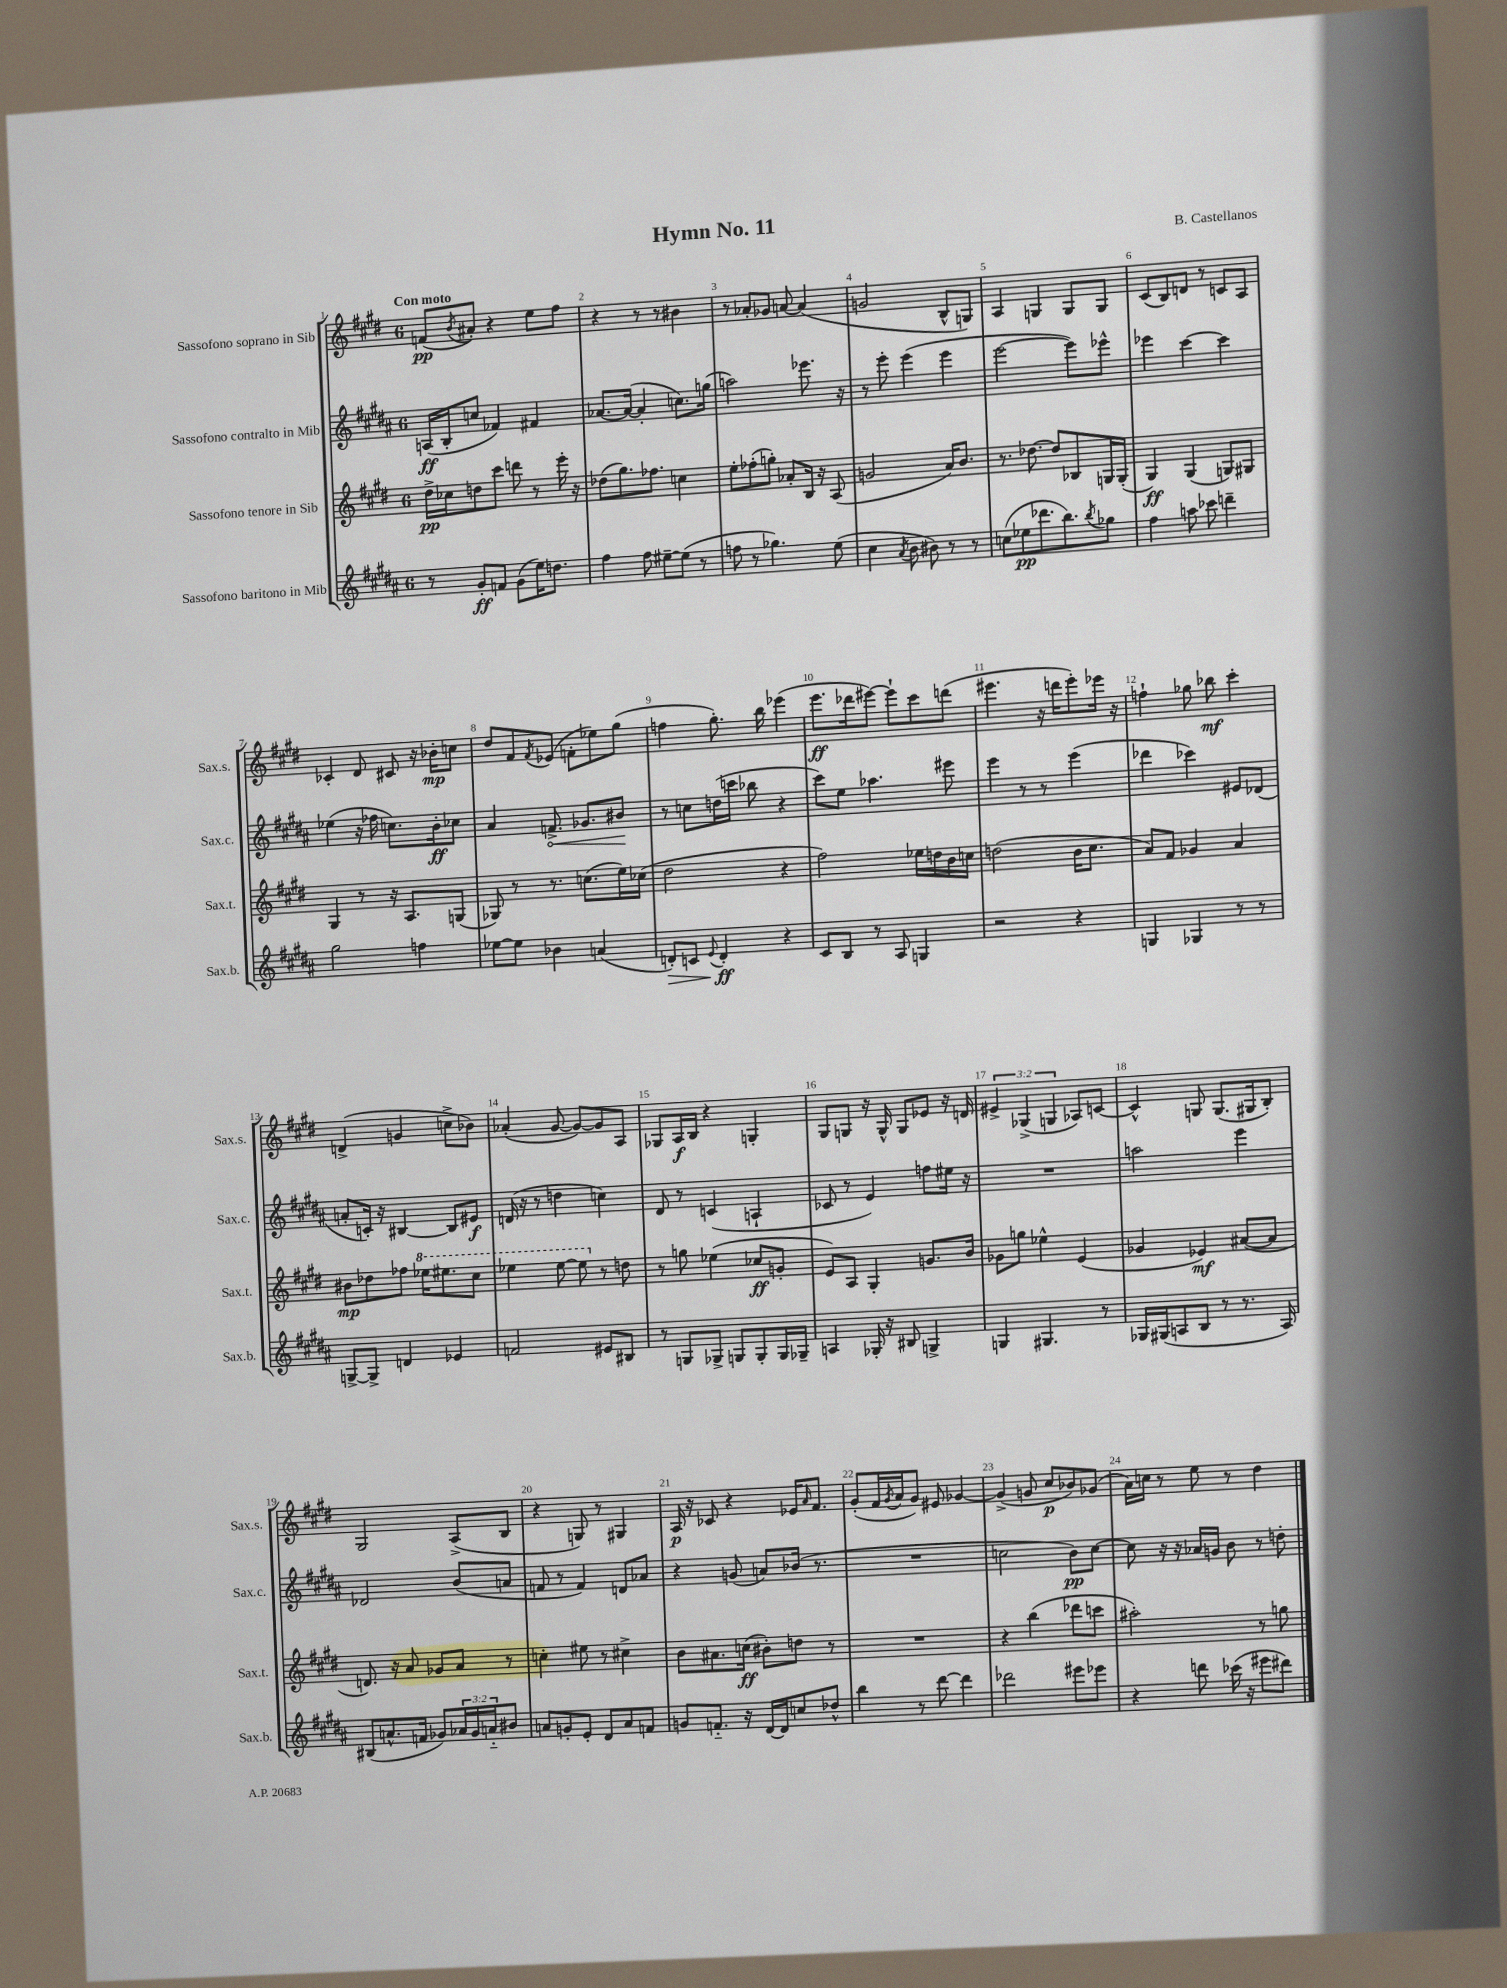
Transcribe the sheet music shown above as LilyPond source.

\header { title = "Hymn No. 11" composer = "B. Castellanos" }
<<
\new StaffGroup <<
\new Staff = "s0" \with { instrumentName = "Sassofono soprano in Sib" shortInstrumentName = "Sax.s." } {
    \clef treble \key e \major \once \override Staff.TimeSignature.style = #'single-digit \time 6/8 \override Staff.TupletNumber.text = #tuplet-number::calc-fraction-text \tempo "Con moto"
    f'8\pp( \acciaccatura { b'8 } ais'8-.) r4 e''8 fis''8 |
    r4 r8 r8 bis'4 |
    r8 aes'8-. ges'8 a'8~ a'4( |
    g'2 b8-^ g8) |
    a4 g4 g8 g8 |
    cis'8( b8) d'8 r8 c'8 a8 |
    ces'4-. dis'8 cis'8 r16 bes'16-.\mp c''8 |
    dis''8 fis'8 \acciaccatura { fis'8 } ees'8( f'8-. ees''8) gis''8( |
    f''4 gis''8.-.) b''16 ees'''4( |
    e'''8.\ff des'''16 eis'''8~) eis'''8-! cis'''8 d'''8( |
    eis'''4. r16 d'''16 eis'''8-.) ees'''16 r16 |
    f''4-! ges''8 bes''8\mf cis'''4-. |
    d'4->( g'4 c''8-> bes'8) |
    aes'4-.( gis'8~ gis'8~) gis'8 a8 |
    ges8 a16\f b16 r4 g4-. |
    gis8 g8 r16 g16-^ g8 ees'8 r16 d'16 |
    \tuplet 3/2 { eis'4-> ges4->( g4 } aes8) c'8~ |
    c'4-^ g8 g8.( gis16 b8-.) |
    gis2 a8->( b8 |
    r4 g8) r8 gis4 |
    a16\p r16 ces'8 r4 ees'16 \grace { a'16 } fis'8. |
    gis'8-.( fis'16 \acciaccatura { gis'8 } a'16 gis'8) eis'8 ges'4~ |
    ges'4->( g'8 cis''8\p bes'8) ges'8( |
    a'16) c''16 r8 e''8 r8 dis''4 \bar "|." |
}
\new Staff = "s1" \with { instrumentName = "Sassofono contralto in Mib" shortInstrumentName = "Sax.c." } {
    \clef treble \key b \major \once \override Staff.TimeSignature.style = #'single-digit \time 6/8
    a16\ff( b16-. c''8 fes'4) fis'4 |
    aes'8.~ aes'16~( aes'4-. c''8.) g''16( |
    a''2) ees'''8. r16 |
    r8 e'''8-. e'''4( e'''4 |
    e'''2~ e'''8) ees'''8-^ |
    ees'''4 cis'''4~ cis'''4 |
    ees''4( r16 fes''16 c''8.) b'16-.\ff ces''8 |
    ais'4 \once \override Hairpin.circled-tip = ##t f'8.->\< ges'8. bis'8\! |
    r8 c''8 d''16( c'''16 bes''8 r4 |
    cis'''8) e''8 aes''4. eis'''8 |
    e'''4 r8 r8 e'''4( |
    des'''4 ces'''4) eis'8 des'8( |
    a'8-. c'16-.) r16 bis4~ bis8 eis'8\f |
    d'16( r16 r8 d''4 c''4) |
    dis'8 r8 c'4( a4-! |
    ces'8 r8 e'4) f''8 eis''16 r16 |
    R2. |
    a''2 e'''4 |
    des'2 b'8( a'8 |
    f'8 r8 f'4) d'8 aes'8 |
    r4 g'8( a'8) bes'16( r8. |
    R2. |
    c''2 b'8\pp) c''8~ |
    c''8 r16 r16 aes'16 g'16 b'8 r8 d''8-. \bar "|." |
}
\new Staff = "s2" \with { instrumentName = "Sassofono tenore in Sib" shortInstrumentName = "Sax.t." } {
    \clef treble \key e \major \once \override Staff.TimeSignature.style = #'single-digit \time 6/8
    dis''16->\pp ces''16 d''8 cis'''8 d'''8 r8 e'''16-. r16 |
    des''8( gis''8.) fes''8. c''4 |
    e''8-. fes''8-.( g''8-.) aes'8-. b16 r16 a8( |
    g'2 a'16) b'8. |
    r8. des''8.~ des''8 bes8 g16 g16-.( |
    gis4\ff) gis4( g8) gis8 |
    gis4 r8 r16 a8. g8( |
    ges8) r8 r8. c''8.( e''16) ces''16( |
    dis''2 r4 |
    fis''2) ees''16 d''16 b'16 c''16 |
    d''2( b'16 cis''8. |
    a'8) fis'8 ges'4 a'4 |
    bis'8\mp des''8 fes''8 \ottava #1 ees'''16 eis'''8. cis'''8 |
    ees'''4 ees'''8~ ees'''8 \ottava #0 r8 d''8 |
    r8 g''8 ees''4( ces''8\ff g'8-. |
    e'8) a8 gis4-. g'8. b'16 |
    ges'8 g''8 ees''4-^ e'4( |
    ges'4 ees'4\mf) ais'8~( ais'8 |
    d'8.) r16 a'8 ges'8 a'8 r8 |
    c''4-. eis''8 r8 cis''4-> |
    b'8 ais'8. c''16\ff( bis'8-.) d''8 r8 |
    R2. |
    r4 b''4( des'''8 c'''8 |
    ais''2-.) r8 g''8 \bar "|." |
}
\new Staff = "s3" \with { instrumentName = "Sassofono baritono in Mib" shortInstrumentName = "Sax.b." } {
    \clef treble \key b \major \once \override Staff.TimeSignature.style = #'single-digit \time 6/8 \override Staff.TupletNumber.text = #tuplet-number::calc-fraction-text
    r8 gis'8-.\ff f'8 gis'8( e''16) d''8. |
    fis''4 fis''8 eis''8~-- eis''8( r8 |
    f''8 r8 ges''4.) e''8( |
    cis''4 \acciaccatura { ais'8 } b'8 bis'8) r8 r8 |
    c''8( ees''8\pp des'''8. b''8.) \acciaccatura { b''8 } ges''8 |
    fis''4 a''8 ces'''8 d'''4-- |
    gis''2 f''4 |
    ees''8~ ees''8 bes'4 a'4( |
    d'8-.\>) c'8 \appoggiatura { e'8 } d'4-.\ff\! r4 |
    cis'8 b8 r8 ais8 g4 |
    r2 r4 |
    g4 ges4 r8 r8 |
    g8~-> g8-> d'4 ees'4 |
    f'2 eis'8 bis8 |
    r8 g8 ges8-> g8 g8-. g16 ges16-- |
    a4 ges16-. r16 bis8 g4-> |
    g4 gis4. r8 |
    ges16 gis16( a8 b8 r8 r8. a16) |
    bis8( a'8.-^ f'16 ges'8) \tuplet 3/2 { aes'16 ges'16 a'16-_ } bis'8 |
    a'8 g'8-. e'8-. dis'8 a'8 f'8 |
    g'8 f'8.-_ r16 dis'16~ dis'16 c''8 des''8-^ |
    b''4 r8 dis'''8~ dis'''4 |
    des'''2 eis'''8 ees'''8 |
    r4 d'''8 ces'''16( r16 eis'''8 dis'''8) \bar "|." |
}
>>
>>
\layout { \context { \Score \override BarNumber.break-visibility = ##(#f #t #t) barNumberVisibility = #all-bar-numbers-visible } }
